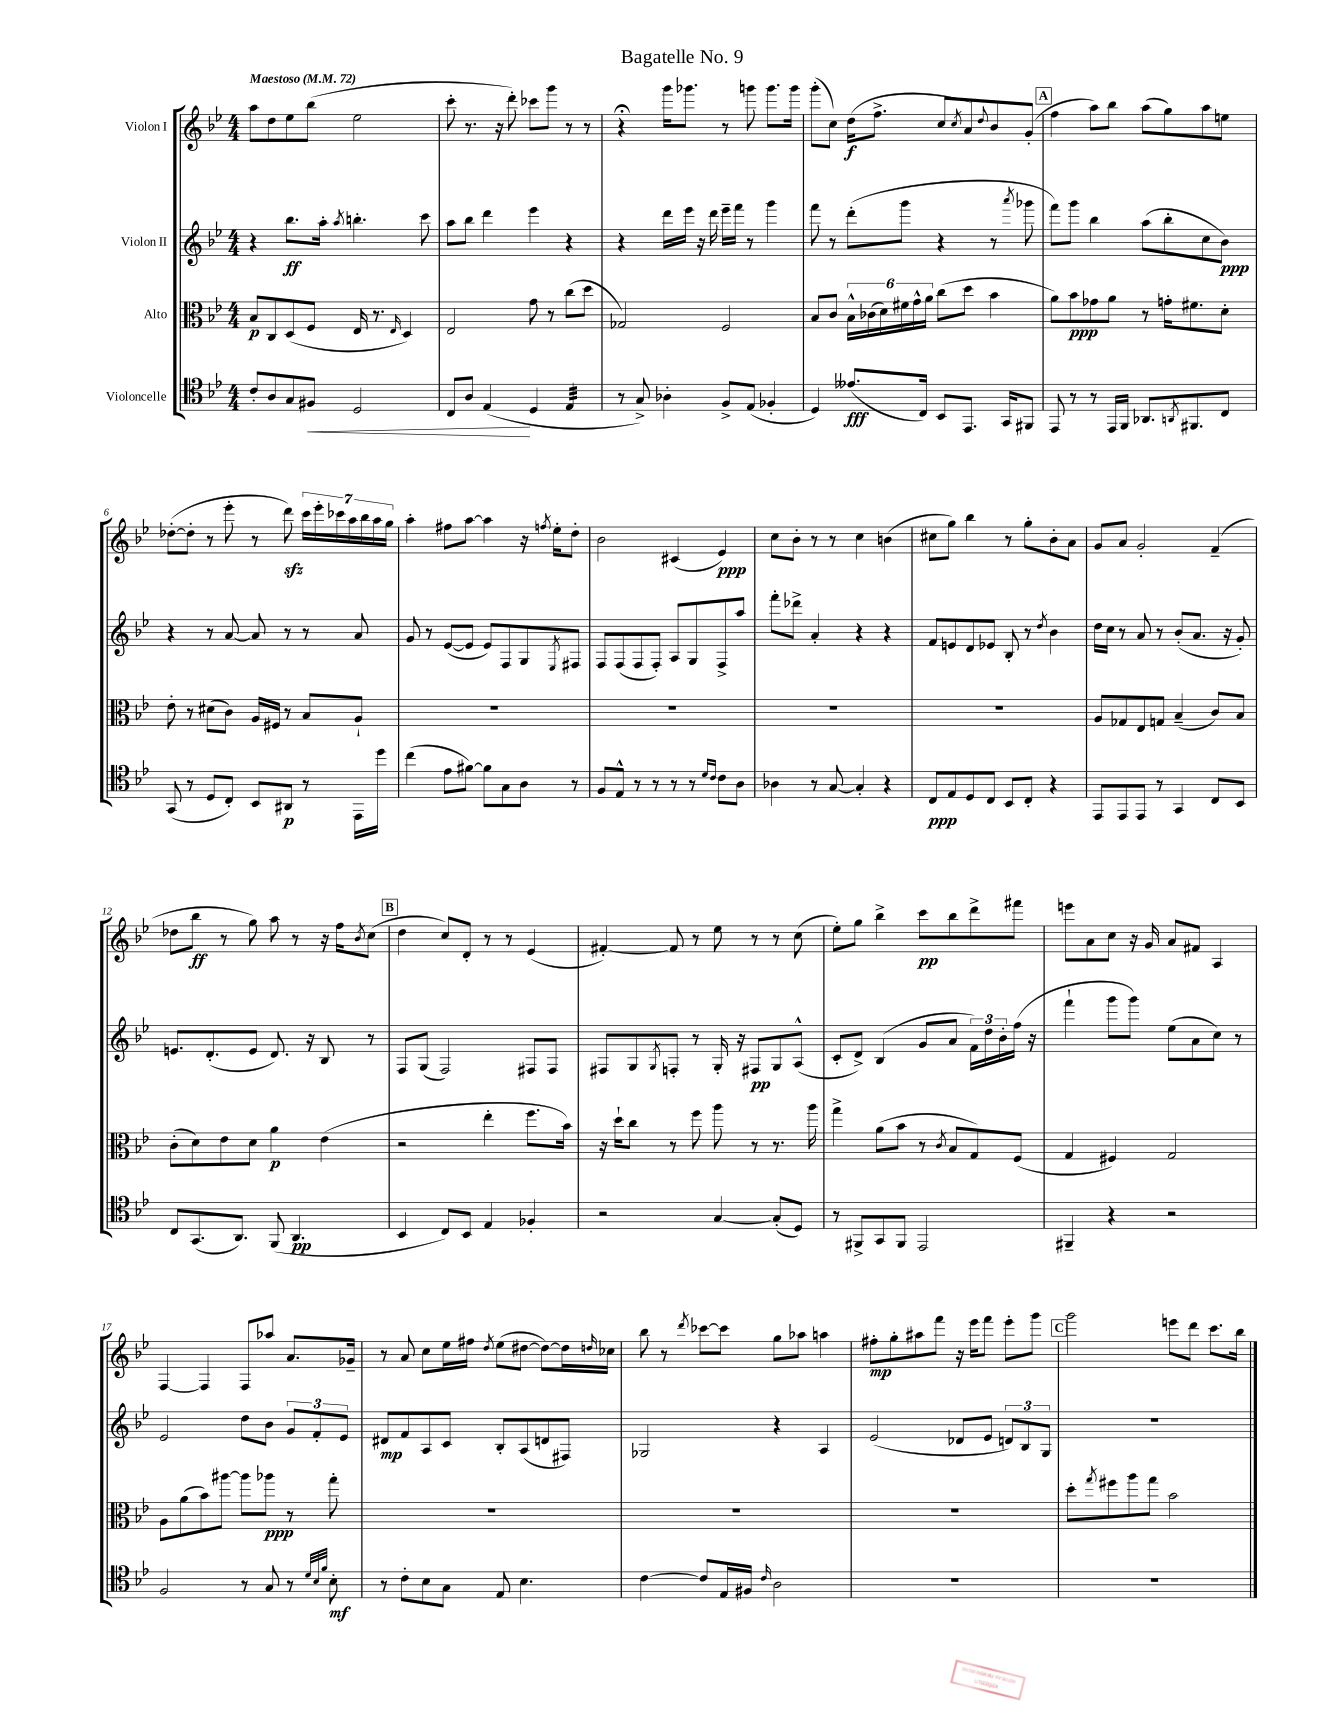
\header { title = "Bagatelle No. 9" }
<<
\new StaffGroup <<
\new Staff = "s0" \with { instrumentName = "Violon I" } {
    \clef treble \key bes \major \numericTimeSignature \time 4/4 \tempo "Maestoso" 4 = 72
    a''8 d''8 ees''8 bes''8( ees''2 |
    c'''8-. r8. r16 d'''8-.) ces'''8 g'''8 r8 r8 |
    r4\fermata g'''16 ges'''8. r8 g'''8 g'''8. g'''16 |
    g'''8-.( c''8) d''16\f( f''8.-> c''8 \acciaccatura { c''8 } a'8) \appoggiatura { d''8 } bes'8 g'8-.( |
    \mark \markup { \box "A" } f''4 a''8) bes''8 a''8( g''8) a''8 e''8 |
    des''8~-.( des''8-. r8 ees'''8-. r8 d'''8\sfz) \tuplet 7/4 { c'''16 ees'''16-. ces'''16 a''16 bes''16 a''16 g''16 } |
    a''4-. fis''8 a''8~ a''4 r16 \acciaccatura { f''8 } ees''16-. d''8-. |
    bes'2 cis'4( ees'4\ppp) |
    c''8 bes'8-. r8 r8 c''4 b'4( |
    cis''8 g''8) bes''4 r8 g''8-. bes'8-. a'8 |
    g'8 a'8 g'2-. f'4--( |
    des''8 bes''8\ff r8 g''8) a''8 r8 r16 f''16 \acciaccatura { bes'8 } c''8( |
    \mark \markup { \box "B" } d''4 c''8) d'8-. r8 r8 ees'4( |
    fis'4~-.) fis'8 r8 ees''8 r8 r8 c''8( |
    ees''8-.) g''8 bes''4-> c'''8\pp bes''8 d'''8-> fis'''8 |
    e'''8 a'8 c''8 r16 g'16 a'8 fis'8 a4 |
    f4~ f4 f8 aes''8 a'8. ges'16-- |
    r8 a'8 c''8 ees''16 fis''16 \acciaccatura { d''8 } ees''8( dis''8~ dis''8~) dis''16 \grace { d''16 } ces''16 |
    bes''8 r8 \acciaccatura { d'''8 } ces'''8~ ces'''8 g''8 aes''8 a''4 |
    fis''8-.\mp g''8-. ais''8 f'''8 r16 ees'''16 f'''8 ees'''8-. g'''8 |
    \mark \markup { \box "C" } g'''2 e'''8 d'''8 c'''8. bes''16 \bar "|." |
}
\new Staff = "s1" \with { instrumentName = "Violon II" } {
    \clef treble \key bes \major \numericTimeSignature \time 4/4
    r4 bes''8.\ff a''16-. \acciaccatura { a''8 } b''4.-. c'''8 |
    a''8 bes''8 d'''4 ees'''4 r4 |
    r4 d'''16 ees'''16 r16 d'''16 ees'''16-- f'''16 r8 g'''4 |
    f'''8 r8 d'''8-.( g'''8 r4 r8 \acciaccatura { a'''8 } ges'''8 |
    \mark \markup { \box "A" } f'''8) g'''8 bes''4 a''8( bes''8-. c''8 bes'8\ppp) |
    r4 r8 a'8~ a'8 r8 r8 a'8 |
    g'8 r8 ees'8~( ees'8 ees'8) f8 g8 \acciaccatura { ees8 } fis8 |
    f8 f8( f8 f8-.) a8 g8 f8-> a''8 |
    f'''8-. des'''8-> a'4-. r4 r4 |
    f'8 e'8 d'8 ees'8 bes8-. r8 \acciaccatura { d''8 } bes'4 |
    d''16 c''16 r8 a'8 r8 bes'8-.( a'8. r16 g'8-.) |
    e'8. d'8.-.( e'8 d'8.) r16 bes8 r8 |
    \mark \markup { \box "B" } f8 g8( f2) fis8 fis8 |
    fis8 g8 \acciaccatura { g8 } f8-. r8 g16-. r16 fis8\pp g8 a8-^( |
    c'8-. d'8->) bes4( g'8 a'8 \tuplet 3/2 { f'16) d''16 bes'16-. } f''16( r16 |
    f'''4-! g'''8 g'''8) ees''8( a'8 c''8) r8 |
    ees'2 d''8 bes'8 \tuplet 3/2 { g'8 f'8-. ees'8 } |
    dis'8\mp f'8 a8 c'8 bes8-. a8( d'8 fis8) |
    ges2 r4 a4 |
    ees'2( des'8 ees'8 \tuplet 3/2 { d'8) bes8 g8 } |
    \mark \markup { \box "C" } R1 \bar "|." |
}
\new Staff = "s2" \with { instrumentName = "Alto" } {
    \clef alto \key bes \major \numericTimeSignature \time 4/4
    bes8\p c8 d8( f8 ees16 r8. \grace { ees16 } d4) |
    ees2 g'8 r8 c''8( d''8 |
    ges2) f2 |
    bes8 c'8 \tuplet 6/4 { bes16-^ ces'16( d'16) fis'16 g'16-^ a'16 } c''8( d''8 bes'4 |
    \mark \markup { \box "A" } a'8) bes'8\ppp ges'8 a'8 r8 g'16-. fis'8. d'8-. |
    ees'8-. r8 dis'8( c'8) a16 fis16 r8 bes8 a8-! |
    R1 |
    R1 |
    R1 |
    R1 |
    a8 ges8 ees8 g8 bes4--( c'8) bes8 |
    c'8-.( d'8) ees'8 d'8 a'4\p ees'4( |
    \mark \markup { \box "B" } r2 ees''4-. f''8. bes'16) |
    r16 d''16-! c''8 r8 f''8 a''8 r8 r8. a''16 |
    g''4-> a'8( bes'8 r8 \acciaccatura { c'8 } bes8 g8) f8( |
    g4 fis4) g2 |
    a8 a'8( bes'8) ais''8~ ais''8 aes''8\ppp r8 g''8-. |
    R1 |
    R1 |
    R1 |
    \mark \markup { \box "C" } d''8-. \acciaccatura { g''8 } fis''8 a''8 g''8 bes'2 \bar "|." |
}
\new Staff = "s3" \with { instrumentName = "Violoncelle" } {
    \clef tenor \key bes \major \numericTimeSignature \time 4/4
    c'8-. a8 g8 fis8\< d2 |
    c8 a8 ees4\!( d4 ees4:32 |
    r8 g8->) aes4-. f8-> ees8( fes4-. |
    d4) eeses'8.\fff( c16) bes,8 ees,8. g,16 fis,8 |
    \mark \markup { \box "A" } ees,8 r8 r8 ees,16 f,16 aes,8. \acciaccatura { a,8 } fis,8. c8 |
    g,8( r8 d8 c8-.) bes,8 ais,8\p r8 ees,16 d''16 |
    c''4( ees'8 fis'8~) fis'8 g8 a8 r8 |
    f8 ees8-^ r8 r8 r8 r8 \grace { d'16 c'16 } c'8 a8 |
    aes4 r8 g8~ g4-. r4 |
    c8\ppp ees8 d8 c8 bes,8 c8-. r4 |
    ees,8 ees,8 ees,8 r8 g,4 c8 bes,8 |
    c8 g,8.( a,8.) f,8( a,4.\pp |
    \mark \markup { \box "B" } bes,4 c8) bes,8 ees4 fes4-. |
    r2 g4~ g8-.( d8) |
    r8 fis,8-> g,8 fis,8 ees,2 |
    fis,4-- r4 r2 |
    f2 r8 g8 r8 \grace { d'32 bes32 f'32 } bes8-.\mf |
    r8 c'8-. bes8 g8 ees8 bes4. |
    c'4~ c'8 ees16 fis16 \grace { c'16 } a2 |
    R1 |
    \mark \markup { \box "C" } R1 \bar "|." |
}
>>
>>
